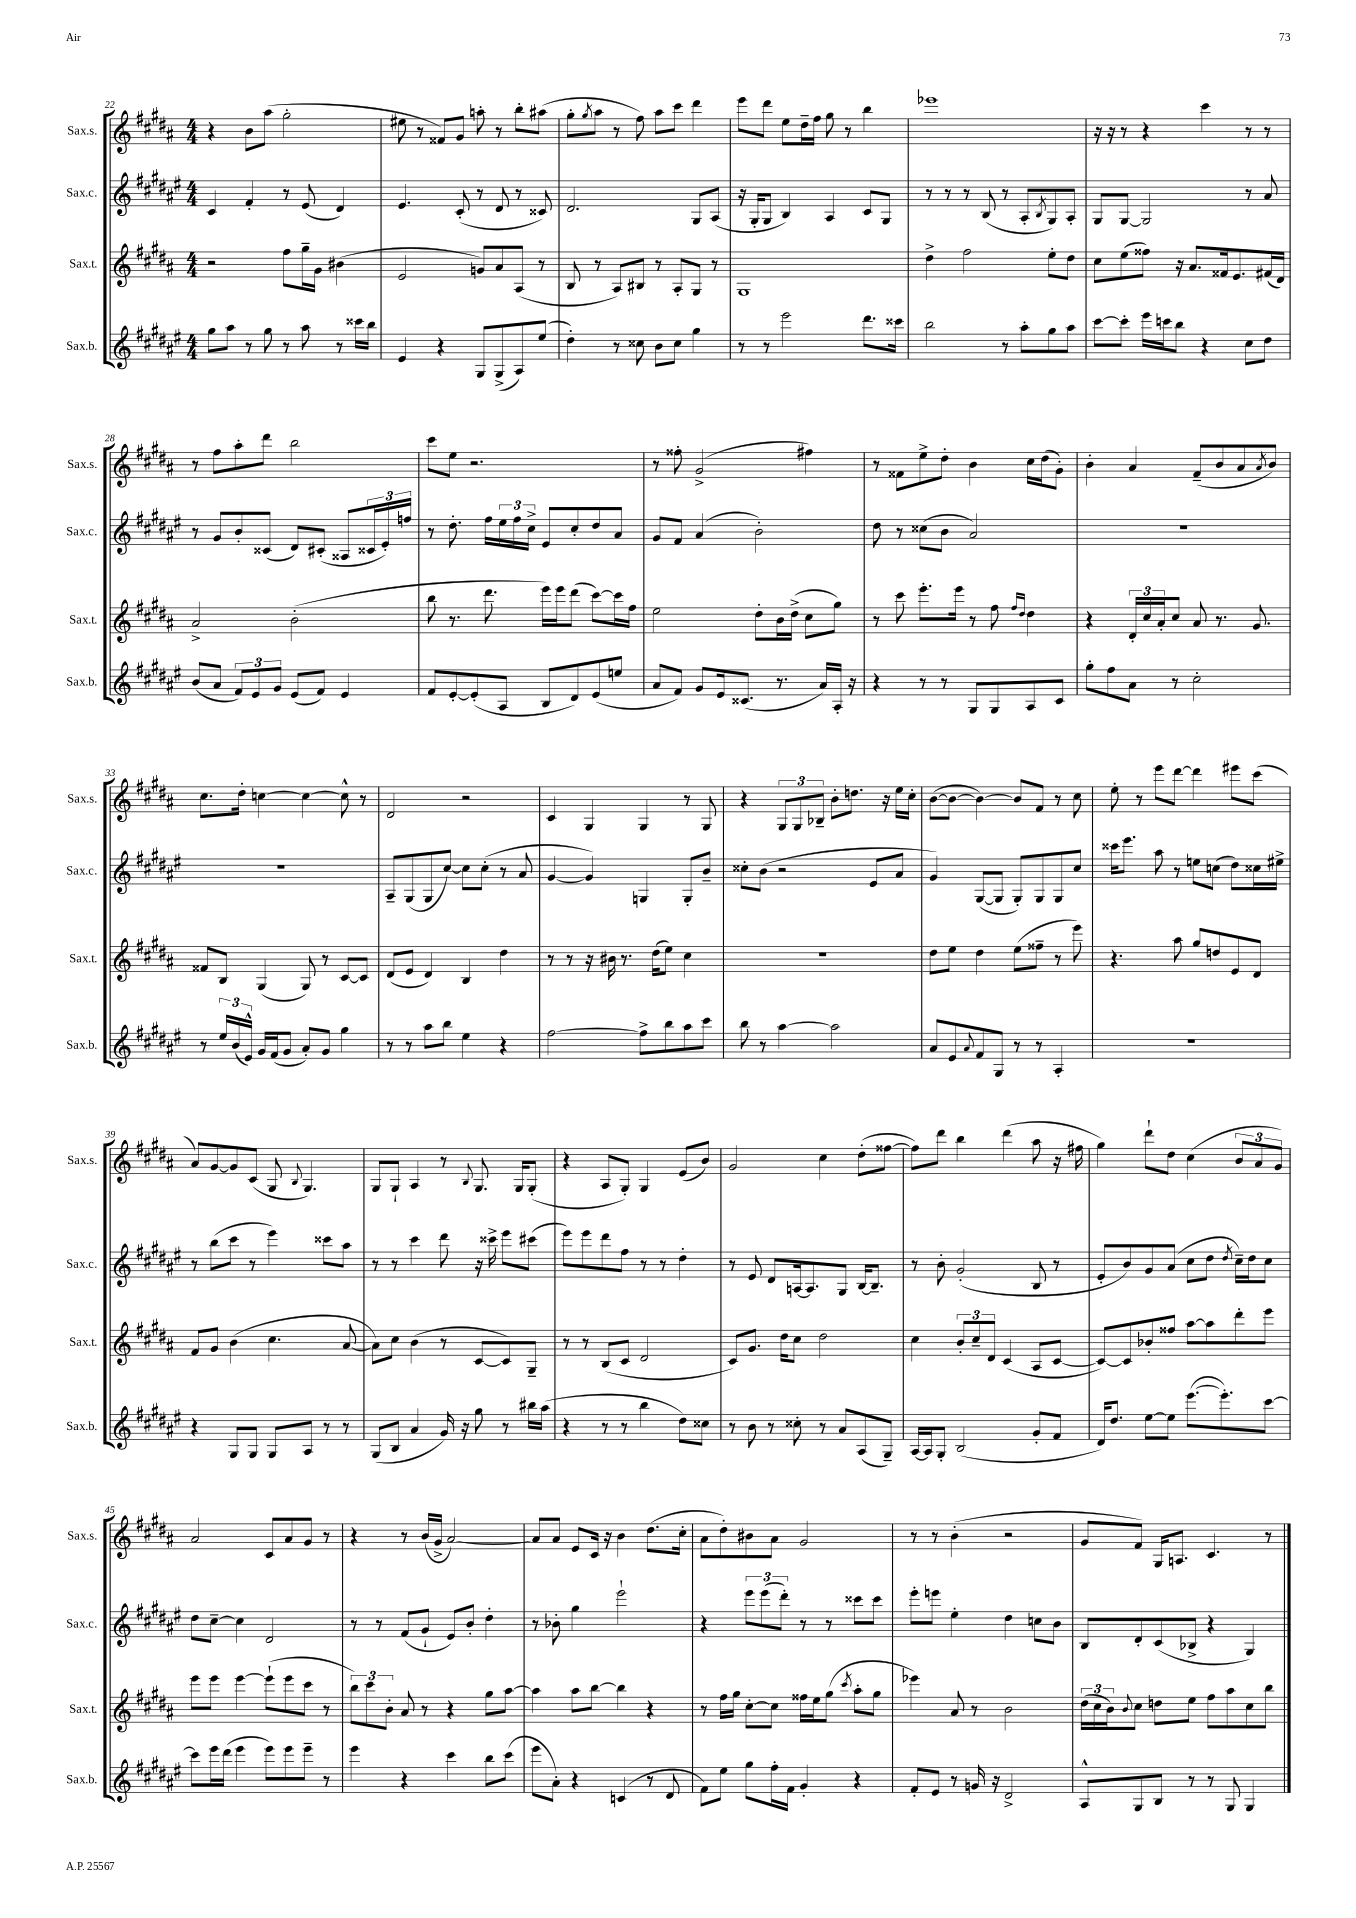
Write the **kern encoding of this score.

**kern	**kern	**kern	**kern
*part4	*part3	*part2	*part1
*staff4	*staff3	*staff2	*staff1
*I"Sax.b.	*I"Sax.t.	*I"Sax.c.	*I"Sax.s.
*I'Sax.b.	*I'Sax.t.	*I'Sax.c.	*I'Sax.s.
*clefG2	*clefG2	*clefG2	*clefG2
*k[f#c#g#d#a#e#]	*k[f#c#g#d#a#]	*k[f#c#g#d#a#e#]	*k[f#c#g#d#a#]
*M4/4	*M4/4	*M4/4	*M4/4
=22	=22	=22	=22
8gg#\L	2r	4c#/	4r
8aa#\J	.	.	.
8r	.	4f#'/	8b\L
8gg#\	.	.	(8aa#\J
8r	8ff#\L	8r	2gg#'\
8aa#\	16gg#~\L	(8e#/	.
.	16g#\JJ	.	.
8r	(4b#X\	4d#/)	.
16ccc##X\LL	.	.	.
16bb\JJ	.	.	.
=23	=23	=23	=23
4e#/	2e/	4.e#/	8ee#X\
.	.	.	8r
4r	.	.	8f##X/L)
.	.	(8c#'/	8g#/J
8G#/L	8gn/L)	8r	8aan'\
(8G#^/	8a#/	8d#/	8r
8A#/)	(8A#/J	8r	8bb'\L
(8ee#/J	8r	8c##X/)	(8aa#X\J
=24	=24	=24	=24
4dd#'\)	8B/	2.d#/	8gg#'\L
.	.	.	8qgg#/
.	8r	.	8aa#\J
8r	8A#/L)	.	8r
8cc##X\	8B#X/J	.	8ff#\)
8b\L	8r	.	8aa#\L
8cc##\J	8A#'/L	.	8ccc#\J
4gg#\	8G#/J	8G#/L	4ddd#\
.	8r	(8A#/J	.
=25	=25	=25	=25
8r	1G#	16r	8eee\L
.	.	16G#'/KL	.
8r	.	8G#/J	8ddd#\J
2eee#\	.	4B/)	8ee\L
.	.	.	16dd#~\L
.	.	.	16ff#\JJ
.	.	4A#/	8gg#\
.	.	.	8r
8.ddd#\L	.	8c#/L	4bb\
.	.	8G#/J	.
16ccc##X\Jk	.	.	.
=26	=26	=26	=26
2bb\	4dd#^\	8r	1eee-X
.	.	8r	.
.	2ff#\	8r	.
.	.	(8B/	.
8r	.	8r	.
8aa#'\L	.	8A#'/L	.
.	.	8qB/	.
8gg#\	8ee'\L	8G#/)	.
8aa#\J	8dd#\J	8A#'/J	.
=27	=27	=27	=27
[8ccc#\L	8cc#\L	8G#/L	16r
.	.	.	16r
8ccc#'\J]	(8ee\	[8G#/J	8r
16eee#\LL	8ff##X\J)	2G#/]	4r
16cccn\J	.	.	.
8bb\J	16r	.	.
.	8.a#/L	.	.
4r	.	.	4ccc#\
.	16f##X/k	.	.
.	8.e/	.	.
8cc#\L	.	8r	8r
8dd#\J	(16f#X/L	8a#/	8r
.	16d#/JJ)	.	.
!!LO:LB:g=z
=28	=28	=28	=28
(8b/L	2a#^/	8r	8r
8a#/J	.	8g#/L	8ff#\L
12f#/L)	.	8b'/	8aa#'\
12e#/	.	.	.
.	.	(8c##X/J	8ddd#\J
12g#/J	.	.	.
(8e#/L	(2b'\	8d#/L)	2bb\
8f#/J)	.	(8c#X'/J	.
4e#/	.	8A##X/L	.
.	.	24c##X/L	.
.	.	24e#'/)	.
.	.	24ffn/JJ	.
=29	=29	=29	=29
8f#/L	8bb\	8r	8ccc#\L
[8e#'/	8.r	8.dd#'\	8ee\J
(8e#'/]	.	.	2.r
.	8.ddd#\	16ff#\LL	.
8A#/J	.	24ee#\	.
.	.	24ff#\	.
.	.	24cc#^\JJ	.
8B/L	16eee\LL)	8e#/L	.
.	16eee\J	.	.
8d#/)	(8ddd#\J	8cc#'/	.
(8e#/	[8ccc#\L)	8dd#/	.
8een/J	16ccc#\L]	8a#/J	.
.	16ff#\JJ	.	.
=30	=30	=30	=30
8a#/L	2ee\	8g#/L	8r
8f#/J)	.	8f#/J	8ff##X'\
8g#/L	.	(4a#/	(2g#^/
16e#/k	.	.	.
(8.c##X/J	.	.	.
.	8dd#'\L	2b'\)	.
8.r	16b\L	.	.
.	(16dd#^\JJ	.	.
.	8cc#\L	.	4ff#X\)
16a#/LL)	.	.	.
16A#'/JJ	8gg#\J)	.	.
16r	.	.	.
=31	=31	=31	=31
4r	8r	8dd#\	8r
.	8ccc#\	8r	8f##X\L
8r	8.eee'\L	(8cc##X\L	8ee^\
8r	.	8b\J	8dd#'\J
.	16eee\Jk	.	.
8G#/L	8r	2a#/)	4b\
8G#/	8ff#\	.	.
.	16qqff#/LL	.	.
.	16qqdd#/JJ	.	.
8A#/	4dd#\	.	16cc#\LL
.	.	.	(16dd#\J
8c#/J	.	.	8g#'\J)
=32	=32	=32	=32
8gg#'\L	4r	1r	4b'\
8ff#\	.	.	.
8a#\J	24d#'/LL	.	4a#/
.	24cc#/	.	.
.	24a#'/J	.	.
8r	8cc#/J	.	.
2cc#'\	8a#/	.	(8f#~/L
.	8.r	.	8b/
.	.	.	8a#/
.	8.g#/	.	.
.	.	.	8qa#/
.	.	.	8b/J)
!!LO:LB:g=z
=33	=33	=33	=33
8r	8f##X/L	1r	8.cc#\L
24ee#/LL	8B/J	.	.
(24b/	.	.	.
.	.	.	16dd#'\Jk
24e#^^/JJ)	.	.	.
16g#/LL	(4G#/	.	[4ccn\
(16f#/J	.	.	.
8g#/J	.	.	.
8a#'/L)	8G#/)	.	4cc\_
8g#/J	8r	.	.
4gg#\	[8c#/L	.	8cc^^\]
.	8c#/J]	.	8r
=34	=34	=34	=34
8r	(8d#/L	8A#~/L	2d#/
8r	8e/J	(8G#/	.
8aa#\L	4d#/)	8G#/	.
8bb\J	.	[8cc#/J)	.
4ee#\	4B/	8cc#\L]	2r
.	.	(8cc#'\J	.
4r	4dd#\	8r	.
.	.	8a#/	.
=35	=35	=35	=35
[2ff#\	8r	[4g#/	4c#/
.	8r	.	.
.	16r	4g#/])	4G#/
.	16b#X\	.	.
.	8.r	.	.
8ff#^\L]	.	4Gn/	4G#/
.	(16dd#\KL	.	.
8bb\	8ee\J)	.	.
8aa#\	4cc#\	8G'/L	8r
8ccc#\J	.	8b~/J	8G#/
=36	=36	=36	=36
8bb\	1r	8cc##X'\L	4r
8r	.	(8b\J	.
[4aa#\	.	2r	12G#/L
.	.	.	12G#/
.	.	.	12B-X~/J
2aa#\]	.	.	8b'\L
.	.	.	8.ddn\J
.	.	8e#/L	.
.	.	.	16r
.	.	8a#/J	16ee\LL
.	.	.	16cc#'\JJ
=37	=37	=37	=37
8a#/L	8dd#\L	4g#/)	([8b\L
8e#/	8ee\J	.	8b\J_
8qqa#/	.	.	.
8f#/	4dd#\	([8G#/L	4b\_)
8G#/J	.	8G#/J]	.
8r	(8ee\L	8G#'/L)	8b/L]
8r	8ff##X~\J	8G#/	8f#/J
4A#'/	8r	8G#/	8r
.	8eee\)	8cc#/J	8cc#\
=38	=38	=38	=38
1r	4.r	16ccc##X\KL	8ee'\
.	.	8.eee#\J	.
.	.	.	8r
.	.	8aa#\	8eee\L
.	8aa#\	8r	[8ddd#\J
.	8gg#/L	8een\L	4ddd#\]
.	8ddn/	(8ccn\J	.
.	8e/	8dd#\L)	8eee#X\L
.	8d#/J	16cc##X\L	(8ccc#\J
.	.	16ee#X^\JJ	.
!!LO:LB:g=z
=39	=39	=39	=39
4r	8f#/L	8r	8a#/L)
.	8g#/J	(8bb\L	[8g#/
8G#/L	(4b\	8ccc#\J	8g#/]
8G#/J	.	8r	(8c#/J
8G#/L	4.cc#\	4eee#\)	8G#/
.	.	.	8qqB/
8A#/J	.	.	4.G#/)
8r	.	8ccc##X\L	.
8r	[8a#/	8aa#\J	.
=40	=40	=40	=40
(8G#/L	8a#\L])	8r	8G#/L
8B/J	8cc#\J	8r	8G#`/J
4a#/	(4b\	4ccc#\	4A#/
16g#/)	8r	8ddd#\	8r
16r	.	.	.
.	.	.	8qqB/
8gg#\	[8c#/L	16r	8.G#/
.	.	16ccc##X^\	.
8r	8c#/])	8eee#\L	.
.	.	.	16G#/KL
16bb#X\LL	8G#~/J	(8ccc#X\J	(8G#'/J
(16aa#\JJ	.	.	.
=41	=41	=41	=41
4r	8r	8eee#\L)	4r
.	8r	8eee#\	.
8r	(8B/L	8ddd#\	8A#/L
8r	8c#/J	8ff#\J	8G#'/J)
4bb\	2d#/	8r	4G#/
.	.	8r	.
8dd#\L)	.	4dd#'\	(8e/L
8cc##X\J	.	.	8b/J)
=42	=42	=42	=42
8r	8c#/L)	8r	2g#/
8b\	8.g#/J	8e#/	.
8r	.	8d#/L	.
.	16dd#\KL	.	.
8cc##X'\	8cc#\J	[16An/k	.
.	.	8.A/]	.
8r	2dd#\	.	4cc#\
8a#/L	.	8G#/J	.
(8A#/	.	[16B/KL	(8dd#'\L
.	.	8.B~/J]	.
8G#~/J)	.	.	[8ff##X\J
=43	=43	=43	=43
[16A#/LL	4cc#\	8r	8ff##\L])
16A#/J]	.	.	.
8G#'/J	.	8b'\	8ddd#\J
(2B/	12b'/L	(2g#'/	4bb\
.	12cc#~/	.	.
.	12d#/J	.	.
.	(4c#/	.	(4ddd#\
8g#'/L	8A#/L	8B/	8aa#\
8f#/J	[8c#/J	8r	16r
.	.	.	16ff#X\
=44	=44	=44	=44
16d#/KL)	8c#/L_)	8e#'/L	4gg#\)
8.dd#/J	.	.	.
.	8c#/]	8b/)	.
[8ee#\L	8b-X'/	8g#/	8ddd#`\L
8ee#\J]	8ff##X/J	(8a#/J	8dd#\J
([8.eee#\L	[8aa#\L	8cc#\L	(4cc#\
.	8aa#\]	8dd#\J	.
8.eee#'\])	.	.	.
.	.	8qdd#/	.
.	8ddd#'\	16cc#~\LL)	12b/L
.	.	16dd#\J	.
.	.	.	12a#/
[8ccc#\J	8eee\J	8cc#\J	.
.	.	.	12g#/J)
!!LO:LB:g=z
=45	=45	=45	=45
8ccc#\L]	8eee\L	8dd#\L	2a#/
16eee#\L	8eee\J	[8cc#~\J	.
(16ddd#\JJ	.	.	.
4eee#\	[4eee\	4cc#\]	.
8eee#\L)	(8eee`\L]	2d#/	8c#/L
8eee#\	8eee\	.	8a#/
8eee#~\J	8ccc#\J	.	8g#/J
8r	8r	.	8r
=46	=46	=46	=46
4eee#\	12bb\L)	8r	4r
.	12ccc#\	.	.
.	.	8r	.
.	12b'\J	.	.
4r	8a#/	(8f#/L	8r
.	8r	8g#`/J	(16b/LL
.	.	.	16g#^/JJ
4ccc#\	4r	8e#/L)	[2a#/)
.	.	8b'/J	.
8bb\L	8gg#\L	4dd#'\	.
(8ccc#\J	[8aa#\J	.	.
=47	=47	=47	=47
8eee#\L	4aa#\]	8r	8a#/L]
8a#'\J)	.	8b-X'\	8a#/J
4r	8aa#\L	4gg#\	8e/L
.	[8bb\J	.	16c#/Jk
.	.	.	16r
(4cn/	4bb\]	2eee#`\	4b\
8r	4r	.	(8.dd#\L
8d#/	.	.	.
.	.	.	16cc#'\Jk
=48	=48	=48	=48
8f#\L)	8r	4r	8a#\L
8ee#\J	16ff#\LL	.	8dd#'\)
.	16gg#\JJ	.	.
8gg#\L	[8cc#'\L	12eee#\L	8b#X\
.	.	(12eee#\	.
16ff#'\L	8cc#\J]	.	8a#\J
.	.	12ddd#'\J)	.
16f#\JJ	.	.	.
4g#'/	16ff##X\LL	8r	2g#/
.	16ee\J	.	.
.	(8gg#\J	8r	.
.	8qccc#/	.	.
4r	8aa#'\L	8ccc##X\L	.
.	8gg#\J	8ccc##\J	.
=49	=49	=49	=49
8f#'/L	4eee-X\)	8eee#'\L	8r
8e#/J	.	8eeen\J	8r
8r	8a#/	4ee#'\	(4b'\
16gn/	8r	.	.
16r	.	.	.
2d#^/	2b\	4dd#\	2r
.	.	8ccn\L	.
.	.	8b\J	.
=50	=50	=50	=50
8A#^^/L	(24dd#\LL	8B/L	8g#/L
.	24cc#\	.	.
.	24b\J)	.	.
.	8qqb/	.	.
8G#/	8cc#\J	8d#'/	8f#/J)
8B/J	8ddn\L	(8c#/	16G#/KL
.	.	.	8.An/J
8r	8ee\J	8B-X^/J	.
8r	8ff#\L	4r	4.c#/
8G#/	8aa#\	.	.
4G#/	8cc#\	4G#/)	.
.	8bb\J	.	8r
==	==	==	==
*-	*-	*-	*-
